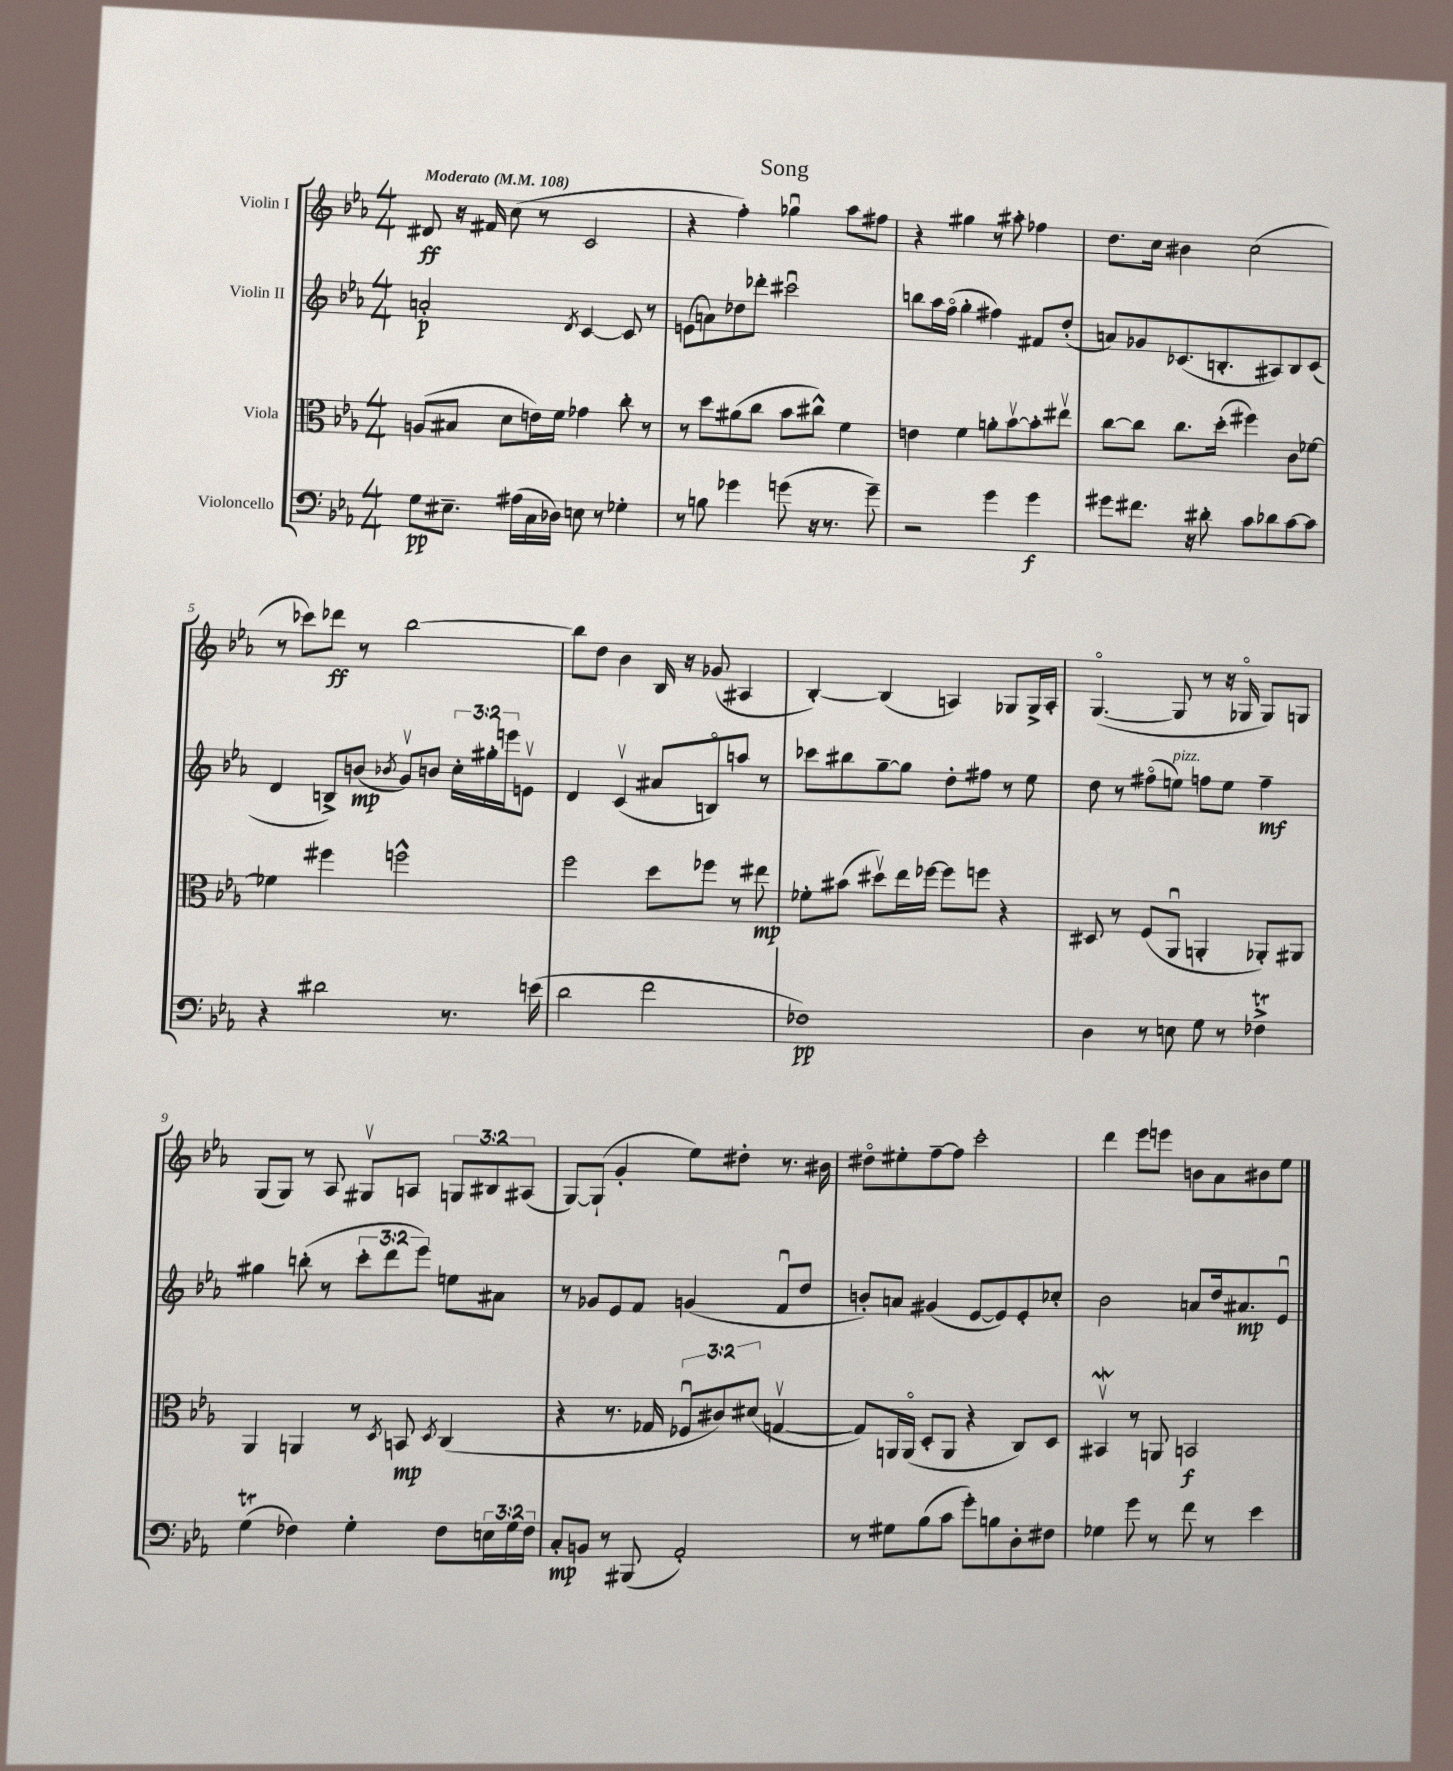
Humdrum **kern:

**kern	**kern	**kern	**kern
*staff4	*staff3	*staff2	*staff1
*clefF4	*clefC3	*clefG2	*clefG2
*k[b-e-a-]	*k[b-e-a-]	*k[b-e-a-]	*k[b-e-a-]
*M4/4	*M4/4	*M4/4	*M4/4
*MM108	*MM108	*MM108	*MM108
8G	(8A	2a'	8d#
8.E#~	8B#	.	16r
.	.	.	16f#
.	8d	.	(8cc
(16A#	.	.	.
16C	16e)	.	8r
16D-)	16f	.	.
.	.	8qd	.
8E	4g-	[4c	2c
8r	.	.	.
4G-'	8cc'	8c]	.
.	8r	8r	.
=	=	=	=
8r	8r	(8e	4r
8B	8dd	8a)	.
4g-	(8a#	8dd-	4ff')
.	8cc	8ddd-'	.
(8g	8b-	2ccc#u	4gg-u
16r	8cc#^^)	.	.
8.r	.	.	.
.	4f	.	8aa-
8g~)	.	.	8ff#
=	=	=	=
2r	4e	8bb	4r
.	.	16aa-	.
.	.	(16ffo	.
.	4f	4gg'	4gg#
4g	8a'	4ff#)	8r
.	[8b-v	.	8aa#'
4g	8b-']	8f#	4ff-
.	8ee#v	(8dd'	.
=	=	=	=
8g#	[8cc	8a)	8.dd
8.f#	8cc]	8g-	.
.	.	.	16cc
.	8.cc	(8.c-	4b#
16r	.	.	.
8d#'	.	.	.
.	(16dd'	8.B'	.
8c	4ff#)	.	(2cc
8d-	.	8A#)	.
[8c	8c	8B	.
8c]	[8f-	(8c-	.
=	=	=	=
4r	4f-]	4d	8r
.	.	.	8ccc-)
2d#	4ff#	8B^)	8ddd-
.	.	(8b	8r
.	.	8qb-	.
.	2ff^^	8gv)	[2bb-
.	.	8b	.
8.r	.	24cc'	.
.	.	24gg#'	.
.	.	24eee	.
.	.	8ev	.
(16e	.	.	.
=	=	=	=
2d	2ff	4d	8bb-]
.	.	.	8dd
.	.	(4cv	4b-
2f	8dd	8a#	16B-
.	.	.	16r
.	8ff-	8Bo)	(8g-
.	8r	8aa	4A#
.	8ee#	8r	.
=	=	=	=
1F-)	8f-'	8ccc-	[4B-')
.	(8b#	8bb#	.
.	8dd#v)	[8gg~	(4B-]
.	16ee-	8gg]	.
.	[16ff-	.	.
.	8ff-]	8dd'	4A)
.	8ff	8ff#	.
.	4r	8r	8G-
.	.	8ee-	16G-^
.	.	.	16A'
=	=	=	=
4D	8D#	8dd	([4.Go
.	8r	8r	.
8r	(8F	(8ff#o	.
8E	8AA-u	8ee)	8G]
8G	4AA'	8ff	8r
8r	.	8ee	16r
.	.	.	16G-o
4F-^	8AA-')	4ff~	8G-)
.	8AA#	.	8G
=	=	=	=
(4G	4AA-	4gg#	(8G
.	.	.	8G)
4F-)	4AA	(8bb'	8r
.	.	8r	8A-
4G'	8r	12ccc'	8G#v
.	.	12ddd	.
.	8qD	.	.
.	8BB	.	8A
.	.	12eee-)	.
.	8qD	.	.
8F-	(4C	8ee	12G
.	.	.	12B#
24E	.	8a#	.
24G	.	.	(12A#
24F-	.	.	.
=	=	=	=
8C'	4r	8r	[8G)
8BB	.	8g-	(8G`]
8r	8.r	8e-	4g'
(8BBB#	.	8f	.
.	16G-	.	.
2AA-')	12F-u	(4g	8ee-)
.	12c#)	.	.
.	.	.	8dd#'
.	(12d#	.	.
.	[4Gv	8fu	8.r
.	.	8dd	.
.	.	.	16b#
=	=	=	=
8r	8G])	8b')	8dd#o
8G#	16AA	8a	8ee#'
.	(16AAo	.	.
(8B-	8D'	(4g#	[8ff~
8c	8AA	.	8ff]
8g')	4r	[8e-	2ccc'
8B	.	8e-])	.
8D'	8C)	8e-'	.
8F#	8D	8cc-'	.
=	=	=	=
4G-	4BB#v	2b-	4ddd
8g	8r	.	8eee-
8r	8AA	.	8eee
8f	2BB	8a	8b
8r	.	16dd	8a-
.	.	8.a#	.
4e-	.	.	8b#
.	.	8e-u	8ee-
==	==	==	==
*-	*-	*-	*-
